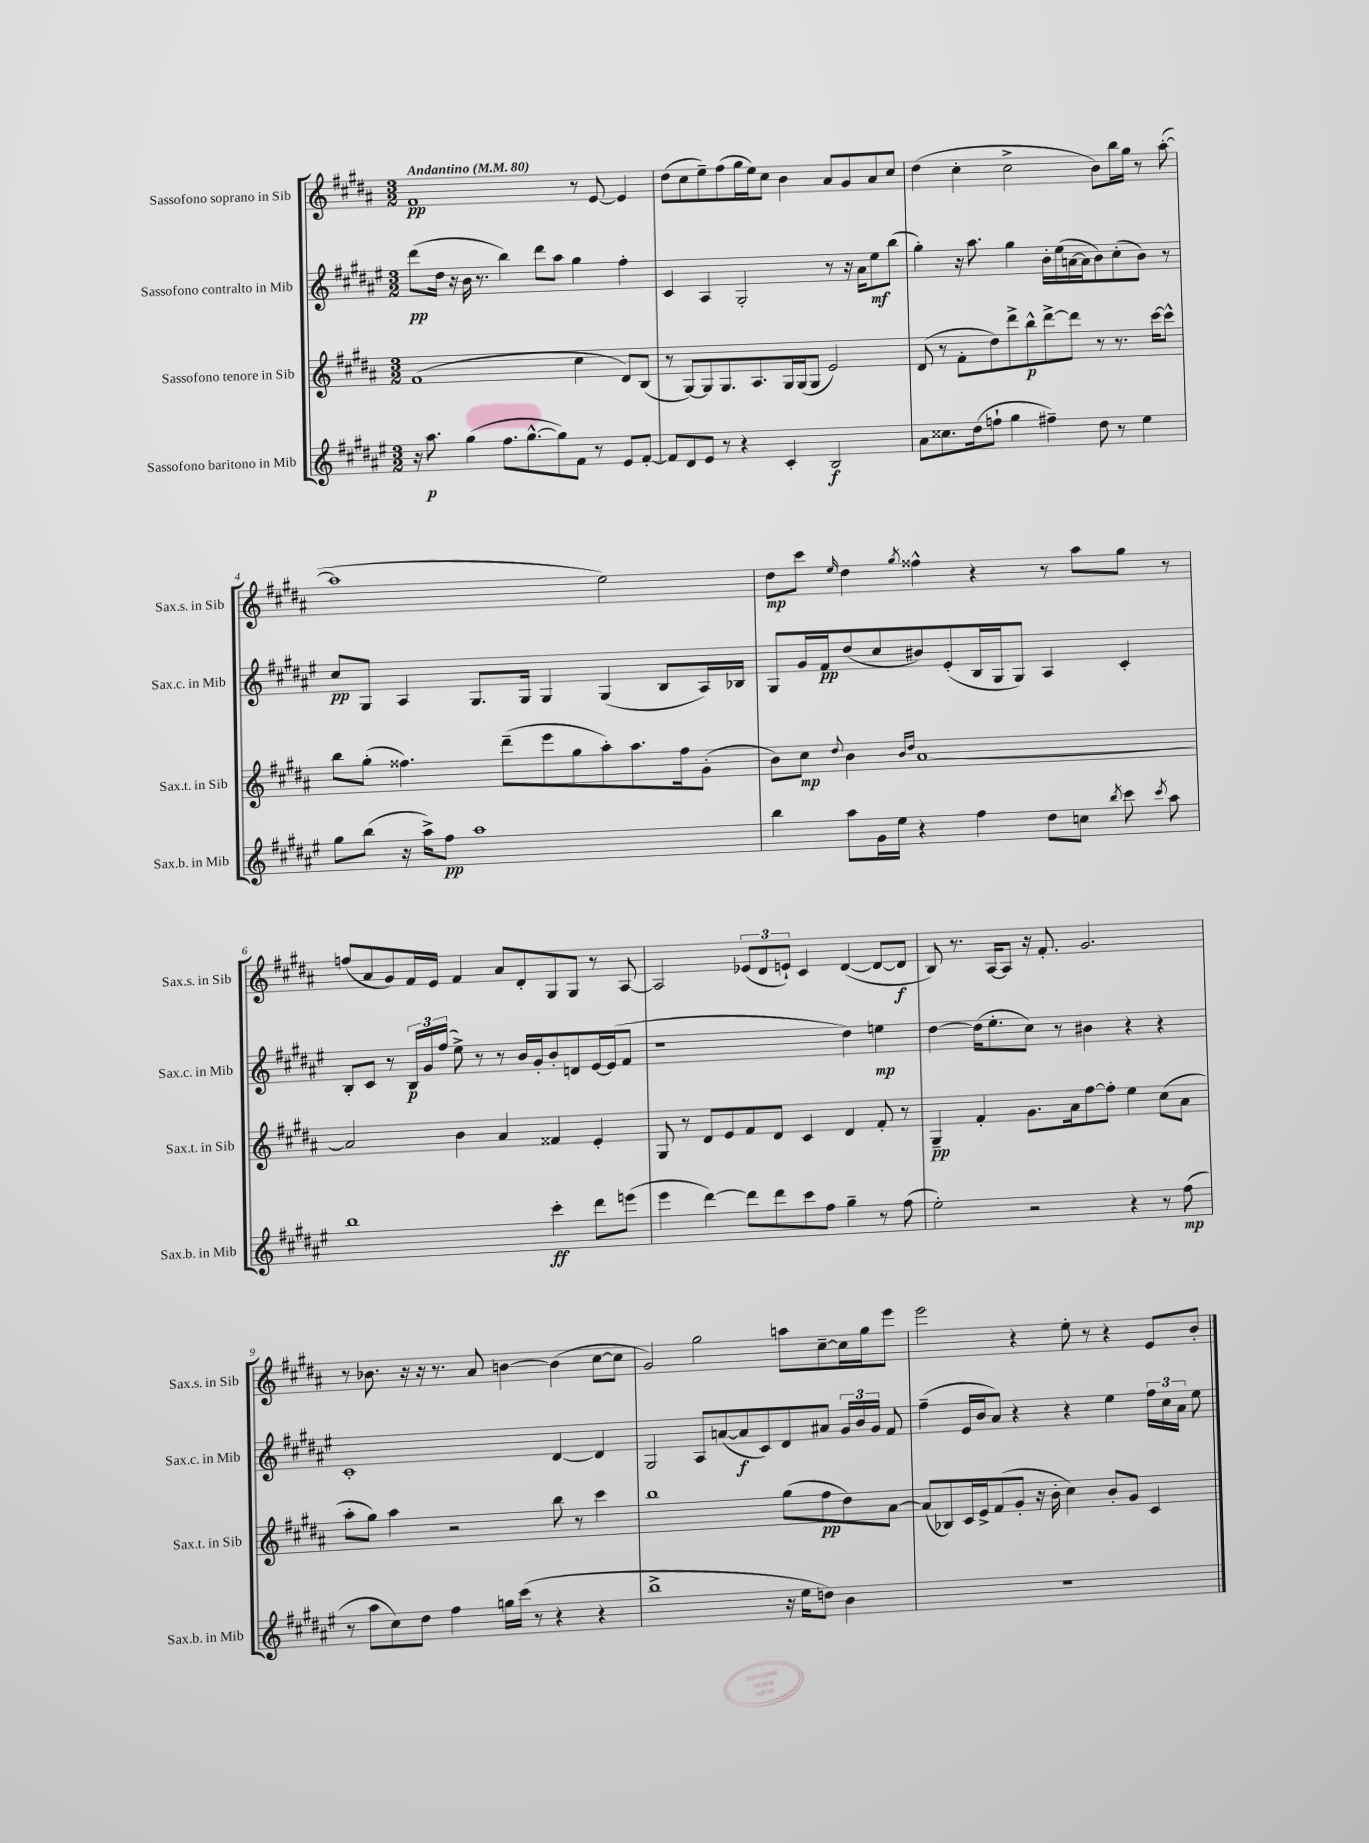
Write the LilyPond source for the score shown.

<<
\new StaffGroup <<
\new Staff = "s0" \with { instrumentName = "Sassofono soprano in Sib" shortInstrumentName = "Sax.s. in Sib" } {
    \clef treble \key b \major \numericTimeSignature \time 3/2 \tempo "Andantino" 4 = 80
    \autoBeamOff fis'1\pp r8 e'8~ e'4 |
    dis''8[( cis''8 e''8--) fis''8( gis''16 e''16) cis''8] b'4 ais'8[ gis'8 ais'8 cis''8] |
    dis''4( cis''4-. cis''2-> b'8[) b''16 gis''16] r8 ais''8~-.( |
    ais''1 e''2) |
    dis''8[\mp cis'''8] \grace { e''16 } dis''4 \acciaccatura { gis''8 } fisis''4-^ r4 r8 ais''8[ gis''8] r8 |
    f''8[( ais'8 gis'8) fis'16 e'16] fis'4 ais'8[ dis'8-. gis8 gis8] r8 ais8~ |
    ais2 \tuplet 3/2 { ees'8[( dis'8 e'8]-!) } cis'4 dis'4~( dis'8[~ dis'8]\f |
    b8) r8. ais16[~ ais8] r16 fis'8.-. gis'2. |
    r8 bes'8. r16 r16 r8. ais'8 b'4~ b'4( cis''8[~ cis''8] |
    gis'2) gis''2 a''8[ cis''8~-- cis''16 gis''16 e'''8] |
    e'''2 r4 e''8-. r8 r4 e'8[ b'8]-. \bar "|." |
}
\new Staff = "s1" \with { instrumentName = "Sassofono contralto in Mib" shortInstrumentName = "Sax.c. in Mib" } {
    \clef treble \key fis \major \numericTimeSignature \time 3/2
    \autoBeamOff dis'''8[\pp( dis''16] r16 b'16 r8. b''4) dis'''8[ ais''8] gis''4 fis''4-. |
    cis'4 ais4 gis2-. r8 r16 ais'16[ eis''8\mf b''8]( |
    gis''4-.) r16 ais''8. gis''4 b'16[-. eis''16( a'16~ a'16 b'8) cis''8-.( b'8]) r8 |
    cis''8[\pp gis8] ais4 gis8.[ gis16] gis4 gis4( b8[ ais16) bes16] |
    gis8[ gis'16 fis'16\pp dis''8( cis''8 bis'8) eis'8-.( b16 gis16 gis8]) ais4 cis'4-. |
    b8[-. cis'8] r8 \tuplet 3/2 { b16[\p gis'16 fis''16]( } eis''8->) r8 r8 b'16[ gis'16-. b'8-. d'8 eis'16~ eis'16( fis'8] |
    r1 dis''4) e''4\mp |
    dis''4~ dis''16[( eis''8.-. cis''8]) r8 bis'4 r4 r4 |
    cis'1-. dis'4~ dis'4 |
    gis2 ais8[ a'8~( a'8\f cis'8) dis'8 ais'8] \tuplet 3/2 { gis'16[ b'16 gis'16] } fis'8 |
    fis''4--( eis'16[ b'16 ais'8]) r4 r4 eis''4 \tuplet 3/2 { fis''16[ cis''16 ais'16] } eis''8 \bar "|." |
}
\new Staff = "s2" \with { instrumentName = "Sassofono tenore in Sib" shortInstrumentName = "Sax.t. in Sib" } {
    \clef treble \key b \major \numericTimeSignature \time 3/2
    \autoBeamOff fis'1( cis''4 dis'8[) b8]( |
    r8 gis8[~) gis8 gis8. ais8. gis16 gis16( gis8] e'2) |
    dis'8( r8 fis'8[-. dis''8) dis'''8-> b''8-^\p dis'''8~-> dis'''8] r8 r8. cis'''16[~ cis'''8]-^ |
    b''8[ gis''8]-.( fisis''4.) dis'''8[--( e'''8 gis''8 ais''8-.) ais''8. fisis''16 gis'8]-.( |
    b'8[) cis''8]\mp \appoggiatura { dis''8 } b'4 \grace { b'16[ dis''16] } ais'1~ |
    ais'2 b'4 ais'4 fisis'4 e'4-. |
    gis8 r8 dis'8[ e'8 fis'8 dis'8] cis'4 dis'4 fis'8-. r8 |
    gis4--\pp fis'4-. gis'8.[ ais'16 fis''8~ fis''8]-. e''4 cis''8[( ais'8] |
    ais''8[-. gis''8]) ais''4 r2 b''8 r8 cis'''4 |
    b''1 gis''8[( fis''8\pp dis''8) ais'8]~ |
    ais'8[( bes8) cis'16 e'16-> fis'8( gis'8]-. r16 b'16-. cis''4) b'8[-. gis'8] cis'4 \bar "|." |
}
\new Staff = "s3" \with { instrumentName = "Sassofono baritono in Mib" shortInstrumentName = "Sax.b. in Mib" } {
    \clef treble \key fis \major \numericTimeSignature \time 3/2
    \autoBeamOff r16 ais''8.\p gis''4( fis''8.[ gis''8.~-^ gis''8) fis'8] r8 eis'8[ fis'8]~-. |
    fis'8[ dis'8 eis'8] r8 r4 cis'4-. b2\f |
    ais'8[ cisis''8. dis''16( f''8]-! gis''4 fis''4--) dis''8 r8 eis''4 |
    gis''8[ b''8]( r16 ais''16[->) fis''8]\pp ais''1 |
    b''4 ais''8[ gis'16 eis''16] r4 fis''4 dis''8[ c''8] \acciaccatura { b''8 } cis'''8 \acciaccatura { cis'''8 } ais''8 |
    b''1 cis'''4-.\ff dis'''8[ e'''8]( |
    eis'''4 dis'''4~) dis'''8[ dis'''8 cis'''8 fis''8] gis''4-- r8 fis''8( |
    eis''2-.) r2 r4 r8 fis''8\mp( |
    r8 ais''8[ cis''8) dis''8] fis''4 g''16[ cis'''16]( r8 r4 r4 |
    b''1-> r16 eis''16[ d''8]) b'4 |
    R1. \bar "|." |
}
>>
>>
